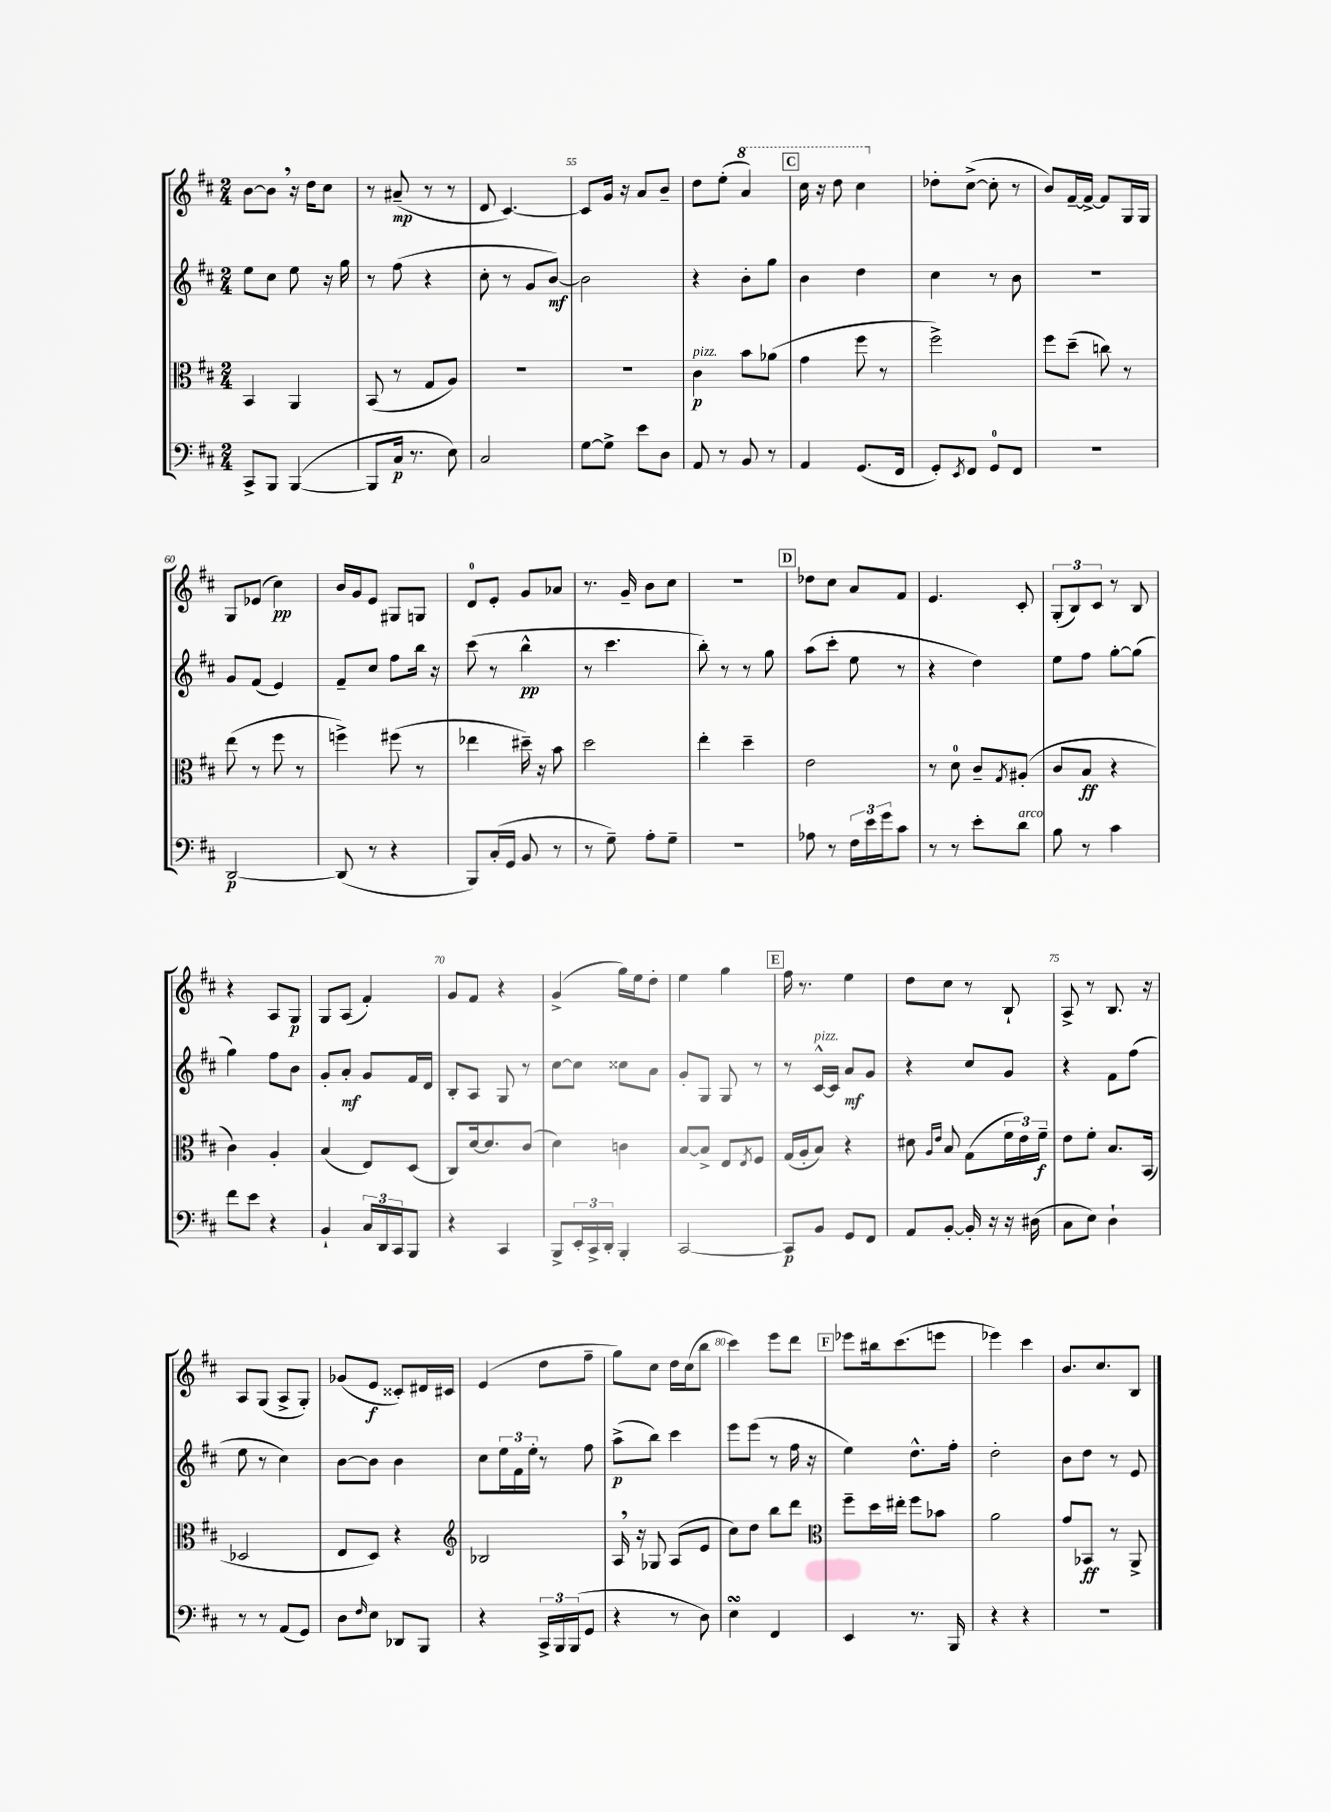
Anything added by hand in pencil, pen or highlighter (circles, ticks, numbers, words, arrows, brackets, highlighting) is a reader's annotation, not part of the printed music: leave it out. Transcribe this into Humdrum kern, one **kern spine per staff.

**kern	**kern	**kern	**kern
*staff4	*staff3	*staff2	*staff1
*clefF4	*clefC3	*clefG2	*clefG2
*k[f#c#]	*k[f#c#]	*k[f#c#]	*k[f#c#]
*M2/4	*M2/4	*M2/4	*M2/4
8CC#^/L	4BB/	8ee\L	[8b\L
8BBB/J	.	8cc#\J	8b\]J
([4BBB/	4AA/	8ee\	16r
.	.	.	16dd\LK
.	.	16r	8cc#\J
.	.	16gg\	.
=	=	=	=
8BBB/]L	(8BB/	8r	8r
16C#/Jk	8r	(8ff#\	(8a#~/
8.r	.	.	.
.	8G/L	4r	8r
8E\)	8A/J)	.	8r
=	=	=	=
2C#/	2r	8cc#'\	8d/
.	.	8r	[4.c#/)
.	.	8g/L	.
.	.	[8b/J)	.
=	=	=	=
[8G\L	2r	2b\]	8c#/]L
8G^\]J	.	.	16g/Jk
.	.	.	16r
8e\L	.	.	8a/L
8D\J	.	.	8b~/J
=	=	=	=
8AA/	4c#\	4r	8dd\L
8r	.	.	(8ee'\J
8BB/	8b\L	8b'\L	4aa/)
8r	(8a-\J	8gg\J	.
=	=	=	=
4AA/	4g\	4b\	16ccc#\
.	.	.	16r
.	.	.	8ddd\
(8.GG/L	8ff#\	4dd\	4ccc#\
.	8r	.	.
16FF#/Jk	.	.	.
=	=	=	=
8GG'/L)	2ff#^\)	4cc#\	8dd-'\L
8qEE/	.	.	.
8FF#/J	.	.	([8cc#^\J
8GG/L	.	8r	8cc#'\]
8FF#/J	.	8b\	8r
=	=	=	=
2r	8ff#\L	2r	8b/L)
.	(8dd~\J	.	[16f#~/L
.	.	.	16f#^/_JJ
.	8cc\)	.	8f#/]L
.	8r	.	16G/L
.	.	.	16G/JJ
=	=	=	=
[2DD/	(8ee\	8g/L	8G/L
.	8r	(8f#/J	(8e-/J
.	8ff#\	4e/)	4cc#\)
.	8r	.	.
=	=	=	=
(8DD/]	4ff^\)	8f#~/L	16b/LL
.	.	.	16g/J
8r	.	8cc#/J	8e/J
4r	(8ff#\	8ff#\L	8G#/L
.	8r	16bb\Jk	8G/J
.	.	16r	.
=	=	=	=
8BBB/L)	4ee-\	(8ccc#\	8d/L
(16C#'/L	.	8r	8e'/J
16GG/JJ	.	.	.
8BB/	16dd#~\)	4bb^^\	8g/L
.	16r	.	.
8r	8b\	.	8a-/J
=	=	=	=
8r	2dd\	8r	8.r
8G~\)	.	4.ccc#\	.
.	.	.	16g~/
8A'\L	.	.	8b\L
8G~\J	.	.	8cc#\J
=	=	=	=
2r	4ee'\	8bb'\)	2r
.	.	8r	.
.	4dd~\	8r	.
.	.	8gg\	.
=	=	=	=
8A-\	2e\	(8aa\L	8dd-\L
8r	.	8ccc#'\J	8cc#\J
24F#\LL	.	8ee\	8a/L
24e\	.	.	.
24g\J	.	.	.
8c#\J	.	8r	8f#/J
=	=	=	=
8r	8r	4r	4.e/
8r	8d\	.	.
8e'\L	8c#~/L	4dd\)	.
.	8qG/	.	.
8d\J	(8A#'/J	.	8c#'/
=	=	=	=
8B\	8c#/L	8ee\L	(12G'/L
.	.	.	12B/)
8r	8B/J	8ff#\J	.
.	.	.	12c#/J
4c#\	4r	[8gg'\L	8r
.	.	(8gg\]J	8B/
=	=	=	=
8f#\L	4c#\)	4gg\)	4r
8e\J	.	.	.
4r	4A'/	8ff#\L	8A/L
.	.	8b\J	8G/J
=	=	=	=
4BB`/	(4B/	8g'/L	8G/L
.	.	8a'/J	(8A/J
24C#/LL	8E/L)	8g/L	4f#'/)
24DD/	.	.	.
24CC#/J	.	.	.
8BBB/J	(8D/J	16f#/L	.
.	.	16d/JJ	.
=	=	=	=
4r	8C#/L)	8B'/L	8g/L
.	[16d/k	8A/J	8f#/J
.	8.d/]	.	.
4CC#/	.	8G/	4r
.	(8c#/J	8r	.
=	=	=	=
8BBB^/L	4d\)	[8cc#\L	(4g^/
24EE'/L	.	8cc#\]J	.
24CC#^/	.	.	.
24DD'/JJ	.	.	.
4BBB'/	4c\	8cc##\L	16gg\LL)
.	.	.	16ee\J
.	.	8a\J	8dd'\J
=	=	=	=
[2CC#/	[8B/L	8g'/L	4ee\
.	8B^/]J	8G/J	.
.	8E/L	8G/	4gg\
.	8qE/	.	.
.	8F#/J	8r	.
=	=	=	=
8CC#/]L	(16G/LL	8r	16ff#\
.	16A'/J	.	8.r
8BB/J	8B/J)	[16c#^^/LL	.
.	.	16c#/]JJ	.
8GG/L	4r	8a/L	4ee\
8FF#/J	.	8g/J	.
=	=	=	=
8AA/L	8d#\	4r	8dd\L
.	16qqA/LL	.	.
.	16qqe/JJ	.	.
[8BB'/J	8B/	.	8cc#\J
16BB'/]	(8G\L	8cc#/L	8r
16r	.	.	.
16r	24f#\L	8g/J	8B`/
.	24e\)	.	.
(16D#\	.	.	.
.	24f#~\JJ	.	.
=	=	=	=
8C#\L	8e\L	4r	8A^/
8E\J)	8f#'\J	.	8r
4D`\	8.B/L	8f#\L	8.B/
.	.	(8ff#\J	.
.	(16BB/Jk	.	16r
=	=	=	=
8r	2D-/	8ee\	8A/L
8r	.	8r	(8G/J
(8AA/L	.	4cc#\)	8A^/L
8GG/J)	.	.	8G'/J)
=	=	=	=
8D\L	8E/L	[8b\L	(8g-/L
16qqF#/	.	.	.
8E\J	8D/J)	8b\]J	8e/J
8DD-/L	4r	4b\	8c##'/L)
8BBB/J	.	.	16d#/L
.	.	.	16c#/JJ
=	=	=	=
*	*clefG2	*	*
4r	2B-/	8cc#\L	(4e/
.	.	24ee\L	.
.	.	24f#\	.
.	.	24ee'\JJ	.
24CC#^/LL	.	8r	8dd\L
24BBB/	.	.	.
(24BBB/J	.	.	.
8GG/J	.	8ff#\	8ff#~\J
=	=	=	=
4r	16A/	(8aa^\L	8gg\L)
.	16r	.	.
.	8G-/	8bb\J)	8cc#\J
8r	(8A/L	4ccc#\	16dd\LL
.	.	.	(16cc#\J
8D\)	8e/J	.	8bb\J
=	=	=	=
4E\	8cc#\L)	8eee\L	4ccc#\)
.	8dd\J	(8eee\J	.
4FF#/	8bb\L	8r	8eee\L
.	8ddd\J	16ff#\	8ddd\J
.	.	16r	.
=	=	=	=
*	*clefC3	*	*
4EE/	8ff#~\L	4ee\)	8eee-\L
.	16dd\L	.	16bb#\k
.	16ee#'\JJ	.	(8.ccc#\
8.r	8ff#\L	8.dd^^\L	.
.	8b-\J	.	8eee\J
16BBB/	.	16ff#'\Jk	.
=	=	=	=
4r	2a\	2dd'\	4eee-\)
4r	.	.	4ccc#\
=	=	=	=
2r	8g/L	8b\L	8.b/L
.	8BB-/J	8dd\J	.
.	.	.	8.cc#/
.	8r	8r	.
.	8AA^/	8e/	8B/J
==	==	==	==
*-	*-	*-	*-
